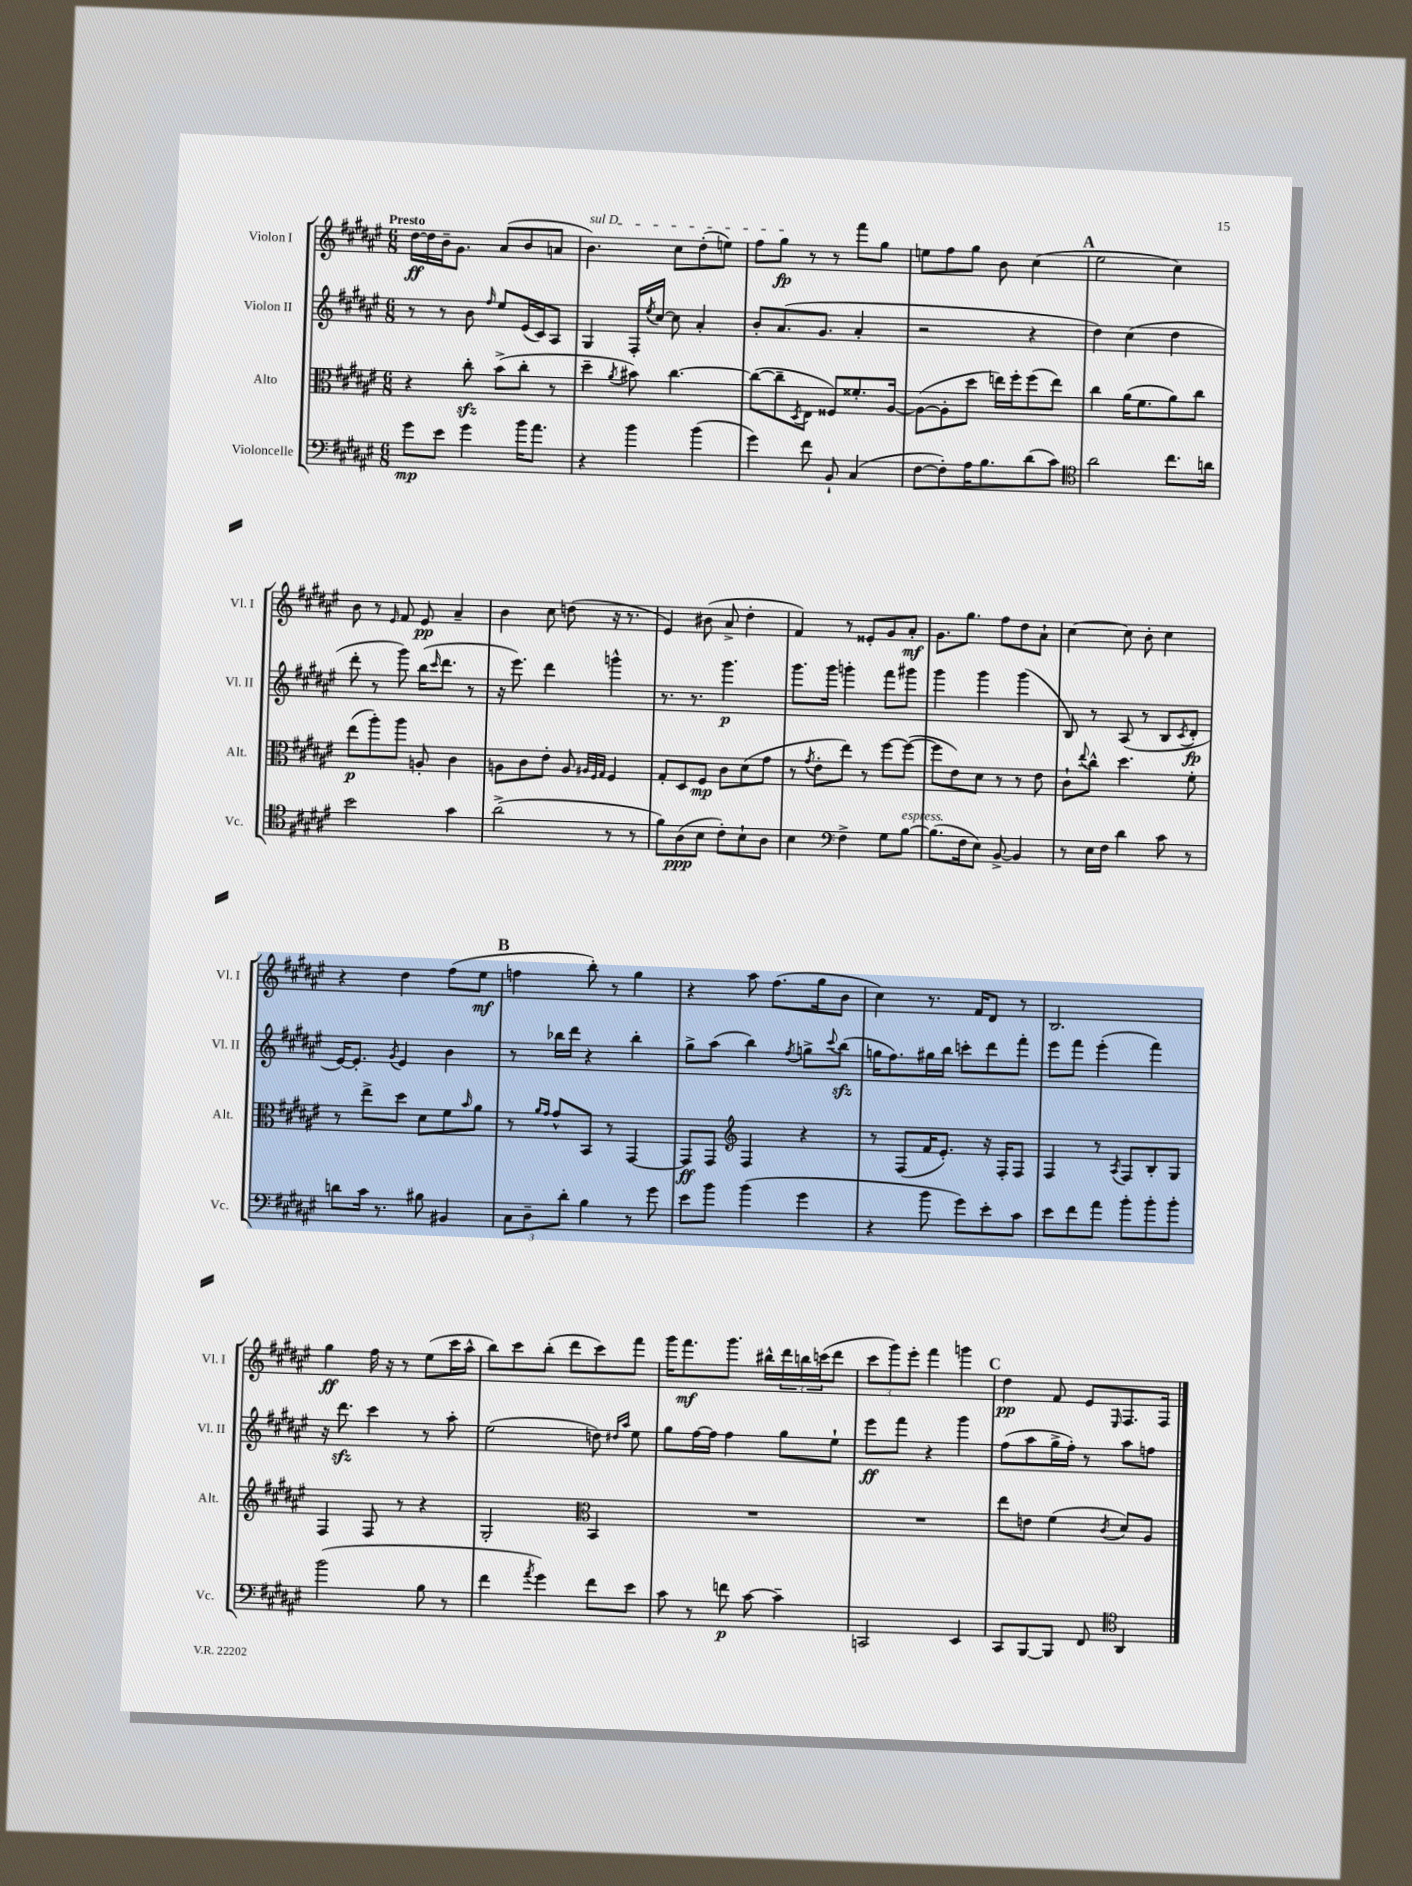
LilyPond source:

<<
\new StaffGroup <<
\new Staff = "s0" \with { instrumentName = "Violon I" shortInstrumentName = "Vl. I" } {
    \clef treble \key fis \major \numericTimeSignature \time 6/8 \tempo "Presto"
    dis''16~\ff dis''16 b'16-- gis'8. ais'8( b'8 a'8 |
    \once \override TextSpanner.bound-details.left.text = \markup { \italic "sul D" } b'4.\startTextSpan) cis''8 dis''8-.( e''8) |
    fis''8 gis''8\fp\stopTextSpan r8 r8 fis'''8 gis''8 |
    e''8 fis''8 gis''8 b'8 cis''4( |
    \mark \markup { \bold "A" } eis''2 cis''4) |
    b'8 r8 \grace { eis'16 } fis'8 eis'8\pp ais'4-- |
    b'4 cis''8 d''8( r16 r8. |
    eis'4) bis'8( ais'8-> dis''4-. |
    fis'4) r8 eisis'8-. gis'8 ais'8-.\mf |
    gis'8. gis''8. fis''8 dis''8 ais'8-! |
    cis''4~ cis''8 b'8-. cis''4 |
    r4 dis''4 fis''8( eis''8\mf |
    \mark \markup { \bold "B" } f''4 b''8-.) r8 gis''4 |
    r4 ais''8 fis''8.( gis''16 b'8 |
    cis''4) r8. fis'16 dis'8 r8 |
    b2. |
    gis''4\ff fis''16 r16 r8 eis''8( cis'''16 ais''16-^ |
    b''8) cis'''8 b''8-.( dis'''8 cis'''8) fis'''8 |
    gis'''16 fis'''8.\mf gis'''8. bis''16-^ \tuplet 3/2 { dis'''16 b''16 c'''16( } dis'''8 |
    \tuplet 3/2 { cis'''8 gis'''8) eis'''8-. } fis'''4 g'''4 |
    \mark \markup { \bold "C" } dis''4\pp fis'8 eis'8 \grace { eis16 } fis8. fis16 \bar "|." |
}
\new Staff = "s1" \with { instrumentName = "Violon II" shortInstrumentName = "Vl. II" } {
    \clef treble \key fis \major \numericTimeSignature \time 6/8
    r8 r8 b'8 \grace { fis''16 } eis''8 eis'16( cis'16) ais8 |
    gis4 fis16-. \acciaccatura { eis''8 } cis''16~ cis''8 ais'4-. |
    b'8-. ais'8.( gis'8. ais'4-. |
    r2 r4 |
    \mark \markup { \bold "A" } dis''4) cis''4( dis''4 |
    dis'''8-. r8 gis'''8) b''16( \grace { cis'''16 } dis'''8. r8 |
    r16 eis'''8.) dis'''4 g'''4-^ |
    r8. r8. gis'''4.\p |
    gis'''8. gis'''16 g'''4-. fis'''8 gis'''8 |
    gis'''4 gis'''4 gis'''4( |
    b8) r8 ais8( r8 b8 \acciaccatura { cis'8 } dis'8-.\fp |
    eis'16~) eis'8.-. \acciaccatura { gis'8 } eis'4 b'4 |
    \mark \markup { \bold "B" } r8 bes''16 dis'''16 r4 bes''4-. |
    gis''8-> ais''8( b''4) \acciaccatura { fis''8 } g''8-> \appoggiatura { cis'''8 } b''8\sfz( |
    g''16 fis''8.) gis''16 b''16 c'''8-. dis'''8 fis'''8-. |
    eis'''8 fis'''8 eis'''4-.( fis'''4) |
    r16 dis'''8.\sfz cis'''4 r8 ais''8-. |
    eis''2( d''8) \grace { dis''16 ais''16 } eis''8 |
    gis''8 fis''16~ fis''16 fis''4 gis''8 eis''8-! |
    eis'''8\ff fis'''8 r4 gis'''4 |
    \mark \markup { \bold "C" } fis''8( ais''8 gis''16-> fis''16-.) r8 ais''8 f''8 \bar "|." |
}
\new Staff = "s2" \with { instrumentName = "Alto" shortInstrumentName = "Alt." } {
    \clef alto \key fis \major \numericTimeSignature \time 6/8
    r4 cis''8-.\sfz b'8->( cis''8-. r8 |
    dis''4-- \acciaccatura { ais'8 } bis'8) cis''4.~ |
    cis''8~( cis''8-- \acciaccatura { dis8 } eis8 fisis8) fisis'8.-. ais16~ |
    ais8~( ais8-. dis''8 e''16) fis''16-. fis''8( e''8) |
    \mark \markup { \bold "A" } cis''4 ais'16( fis'8. ais'8) cis''8 |
    eis''8\p( ais''8-.) ais''8 a8-. cis'4 |
    a8 cis'8 eis'8-. a8 \grace { ais32 fis32 gis32 } fis4 |
    gis8-. dis8 fis8\mp cis'8 dis'8( gis'8 |
    r8 \acciaccatura { gis'8 } eis'8-. eis''8) r8 fis''8~ fis''8~( |
    fis''8 eis'8) dis'8 r8 r8 eis'8 |
    cis'8-! \appoggiatura { eis''8 } cis''8-^ dis''4. fis'8-. |
    r8 eis''8-> dis''8 dis'8 fis'8 \grace { b'16 } ais'8 |
    \mark \markup { \bold "B" } r8 \grace { ais'16 gis'16 } gis'8-^ b,8 r8 gis,4~ |
    gis,8\ff gis,8 \clef treble fis4 r4 |
    r8 fis8( fis'16 eis'8.-.) r16 fis16-. fis8 |
    fis4 r8 \acciaccatura { ais8 } fis8 b8-. gis8 |
    fis4 fis8 r8 r4 |
    gis2-. \clef alto b,4 |
    R2. |
    R2. |
    \mark \markup { \bold "C" } eis''8 e'8 fis'4( \acciaccatura { cis'8 } dis'8) ais8 \bar "|." |
}
\new Staff = "s3" \with { instrumentName = "Violoncelle" shortInstrumentName = "Vc." } {
    \clef bass \key fis \major \numericTimeSignature \time 6/8
    gis'8\mp eis'8 gis'4 b'16 ais'8. |
    r4 b'4 b'4( |
    gis'4) fis'8 b,8-! cis4( |
    fis8~ fis8-.) ais16 b8. dis'8( cis'8) |
    \mark \markup { \bold "A" } \clef tenor ais'2 cis''8. a'16 |
    b'2 gis'4 |
    ais'2->( r8 r8 |
    fis'8) ais8\ppp( b8 cis'8-.) b8-! ais8 |
    b4 \clef bass fis4-> gis8 b8~^\markup { \italic "espress." } |
    b8.( fis16 eis8) b,8~-> b,4 |
    r8 eis16 fis16 dis'4 cis'8 r8 |
    d'8 cis'16 r8. bis8 bis,4 |
    \mark \markup { \bold "B" } \tuplet 3/2 { cis8 dis8-- dis'8-. } b4 r8 gis'8 |
    eis'8 b'8 b'4( gis'4 |
    r4 b'8 gis'8) eis'8-. cis'8 |
    eis'8 fis'8 ais'8 b'8-. b'8-. b'8-. |
    b'2( b8 r8 |
    fis'4 \acciaccatura { ais'8 } gis'4) fis'8 eis'8 |
    cis'8 r8 f'8\p cis'8~ cis'4-- |
    c,2 eis,4 |
    \mark \markup { \bold "C" } cis,8 b,,8~ b,,8 fis,8 \clef tenor ais,4 \bar "|." |
}
>>
>>
\layout { \context { \Score \remove "Bar_number_engraver" } }
